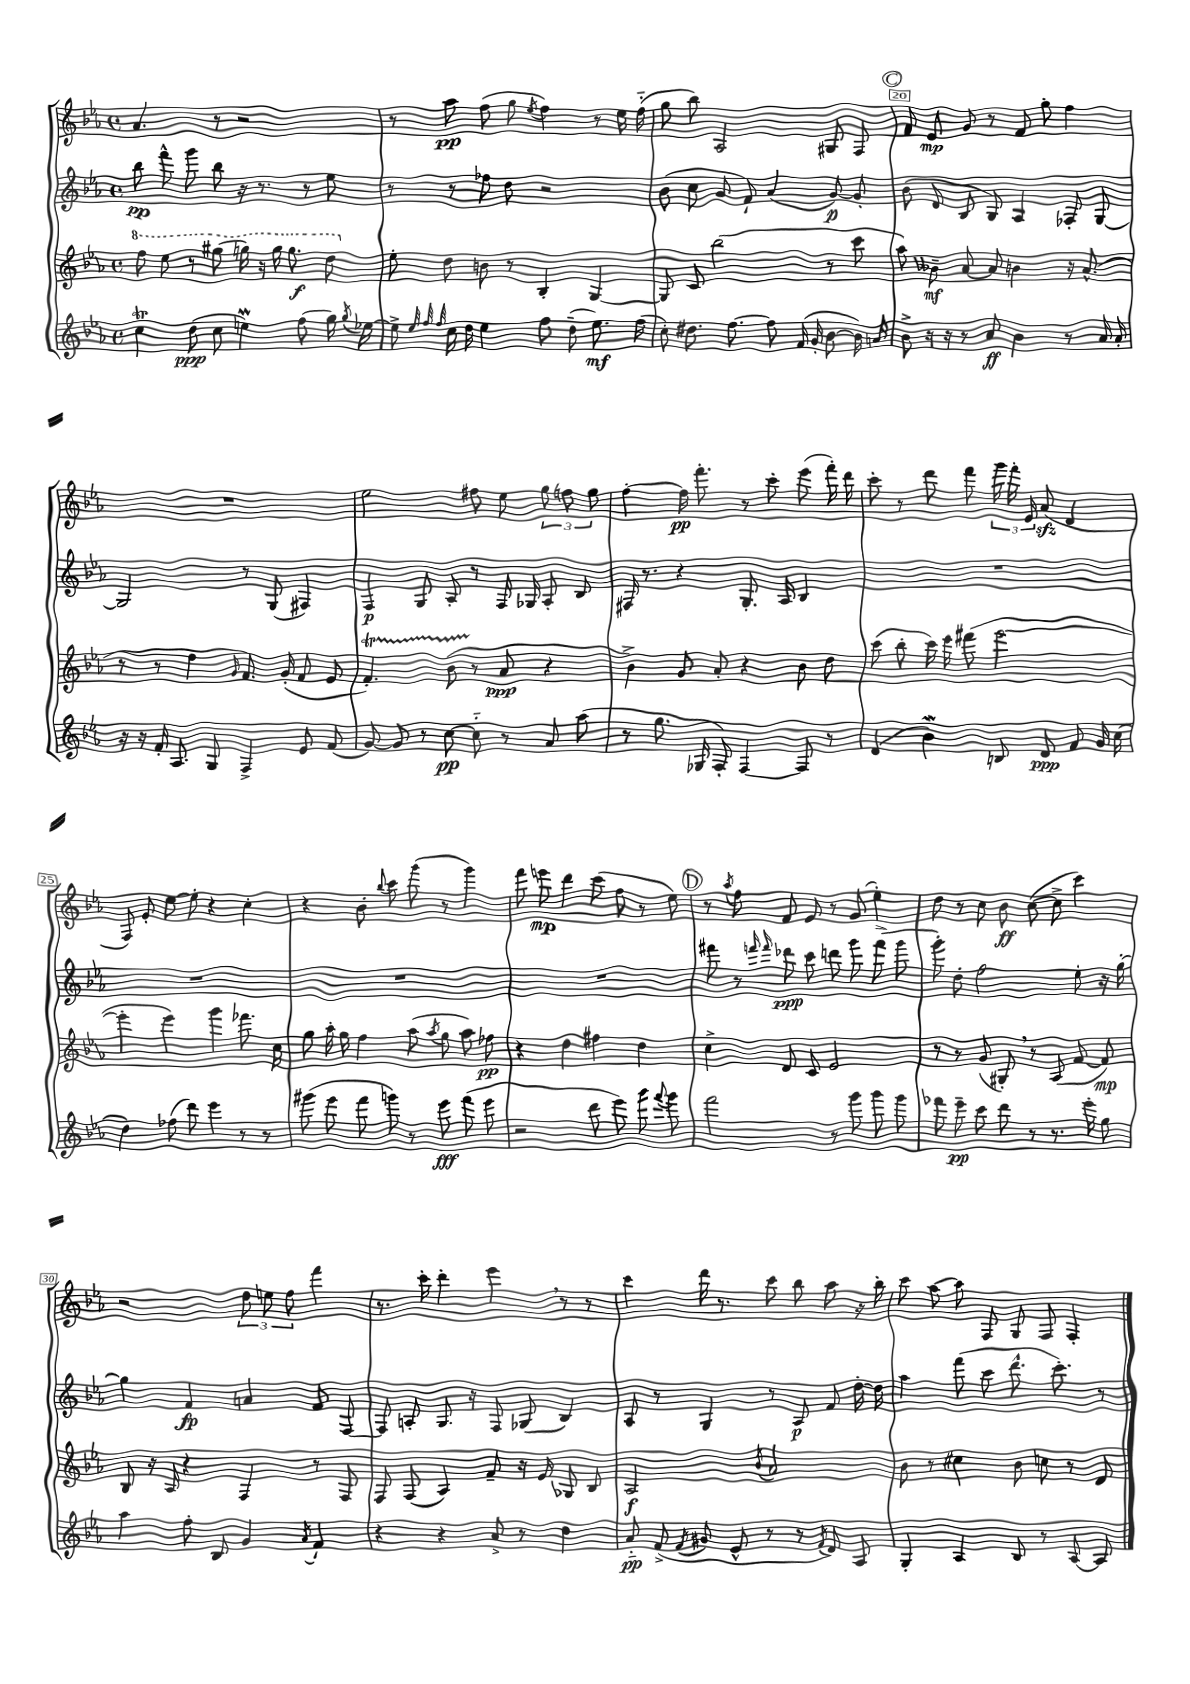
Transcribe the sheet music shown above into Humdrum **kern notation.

**kern	**kern	**kern	**kern
*staff4	*staff3	*staff2	*staff1
*clefG2	*clefG2	*clefG2	*clefG2
*k[b-e-a-]	*k[b-e-a-]	*k[b-e-a-]	*k[b-e-a-]
*M4/4	*M4/4	*M4/4	*M4/4
*met(c)	*met(c)	*met(c)	*met(c)
4cc	8fff	8bb-	4.a-
.	8eee-	8fff^^	.
(8dd	8r	8ggg	.
8cc	(8ggg#	8bb-	8r
4ee)	16ggg)	16r	2r
.	16r	8.r	.
.	16ggg	.	.
.	8.ggg	.	.
(8ff	.	8r	.
16gg)	8ddd	8ee-	.
8qgg	.	.	.
[16ee-	.	.	.
=	=	=	=
8ee-^]	8ee-'	8r	8r
32qqee-	.	.	.
32qqff	.	.	.
32qqff	.	.	.
16cc	8dd	8r	8aa-
16dd	.	.	.
4ee-	8b	8ff-	(8ff
.	8r	8dd	8gg
.	.	.	8qee-
8ff	4B-'	2r	4ff)
(8dd~	.	.	.
8.ee-)	[4G	.	8r
.	.	.	16ee-
(16ff	.	.	(16ff'~
=	=	=	=
8cc')	8G]	(8b-	8gg
8.dd#	8c	8cc	8bb-)
.	(2bb-	8g	2A-
[8.ff	.	.	.
.	.	8f`)	.
8ff]	.	(4a-	.
(16f	.	.	.
16g'	.	.	.
[8b-	8r	[8g)	8G#
16b-])	8ccc	8g']	8F
16a	.	.	.
=	=	=	=
8b-^	8aa-)	(8b-	8f
16r	8b--~	8d	8e-
16r	.	.	.
8r	[8a-	8B-	8g
8a-	8a-]	8G)	8r
4b-	4b	4A-	8f
.	.	.	8gg'
8r	16r	8F-'	4ff
.	(8.a-^^	.	.
16a-	.	[8G	.
16a-'	.	.	.
=	=	=	=
16r	8r	2G]	1r
16r	.	.	.
16f'	8r	.	.
8.A-	.	.	.
.	4ff	.	.
8G	.	.	.
.	16qqg	.	.
4F^	8.f)	8r	.
.	.	(8G	.
.	(16g'	.	.
8e-	8f	4F#)	.
(8f	8e-	.	.
=	=	=	=
[8g)	4.f')	4F	2ee-
8g]	.	.	.
8r	.	8G	.
[8cc	(8b-	8A-'	.
8cc'~]	8r	8r	8ff#
8r	8a-	16F	8ee-
.	.	16G-	.
8a-	4r	8A-'	12gg
.	.	.	12ff
(8aa-	.	8B-	.
.	.	.	12gg
=	=	=	=
8r	4b-^)	16F#	[4ff'
.	.	8.r	.
8.gg	.	.	.
.	8g	4r	16ff]
16G-	.	.	8.fff'
8F')	8a-'	.	.
[4F	4r	8.G'	8r
.	.	.	8ccc'
.	.	16A-	.
8F]	8b-	4B-	(8eee-
8r	8dd	.	16fff')
.	.	.	16ddd
=	=	=	=
(4d	(8ccc	1r	8ccc'
.	8bb-'	.	8r
4b-)	16ccc)	.	8ddd
.	16eee-	.	.
.	(8fff#	.	8fff
8B	[2eee-	.	24ggg
.	.	.	24fff'
.	.	.	24e-
8d	.	.	(8a-
8f	.	.	4d
16g	.	.	.
(16cc	.	.	.
=	=	=	=
4dd)	4eee-']	1r	8F)
.	.	.	8e-'
(8ff-	4eee-)	.	[8ee-
8ddd)	.	.	8ee-']
4eee-	4ggg	.	4r
8r	8.fff-	.	4cc'
8r	.	.	.
.	16cc	.	.
=	=	=	=
(8ggg#	8gg	1r	4r
8eee-	16aa-'	.	.
.	16gg	.	.
8fff	4ff	.	8b-'
.	.	.	8qqbb-
8ggg)	.	.	8ccc
8r	(8aa-	.	(8ggg
.	8qaa-	.	.
8eee-	8gg	.	8r
(8fff	8aa-)	.	4ggg)
8eee-	8ff-	.	.
=	=	=	=
2r	4r	1r	8fff
.	.	.	8eee
.	4dd	.	4ddd
8ddd	4ff#	.	(8ccc
8eee-)	.	.	8ff
8ggg	4dd	.	8r
8qqfff	.	.	.
8ggg	.	.	8ee-)
=	=	=	=
2fff	4cc^	8fff#	8r
.	.	.	8qaa-
.	.	8r	8ff
.	.	16qqfff	.
.	.	16qqfff	.
.	8d	8ddd-	8f
.	8c	8ccc	8e-
8r	2e-	8ddd	8r
8ggg	.	8ggg	(8g
8ggg	.	(8fff^	4ee-')
8ggg	.	8ggg	.
=	=	=	=
8fff-	8r	8ggg')	8dd
8eee-~	8r	8dd'	8r
8ccc	(8g	2ff	8cc
8ddd	8G#')	.	8b-
8r	8r	.	([8cc
8.r	(8A-	.	8cc^]
.	[8f	8ee-'	4ccc)
16eee-'	.	.	.
8gg	8f])	16r	.
.	.	[16gg'	.
=	=	=	=
4aa-	8B-	4gg]	2r
.	16r	.	.
.	16A-	.	.
8ff'	4r	4f	.
8B-	.	.	.
4g	4F	4a	12dd
.	.	.	12ee
.	.	.	12ff
8qa-	.	.	.
4f`	8r	8f	4fff
.	8F	[8F	.
=	=	=	=
4r	8F	8F]	8.r
.	(8F	8A'	.
.	.	.	16ccc'
4r	4A-)	8.G	4ddd'
.	.	16r	.
8a-^	8f~	8F	4eee-
8r	16r	(8G-	.
.	16e-	.	.
4dd	8G-	4B-)	8r
.	8B-	.	8r
=	=	=	=
8a-'~	2A-	8A-	4ccc
(8f^	.	8r	.
8qf	.	.	.
8g#	.	4G	16ddd
.	.	.	8.r
8e-^^	.	.	.
.	8qb-	.	.
8r	2a-	8r	8ccc
8r	.	8A-	8bb-
8qf	.	.	.
8d)	.	8f	8aa-
8A-	.	[16dd'	16r
.	.	16dd]	16bb-'
=	=	=	=
4G'	8b-	4aa-	8ccc
.	8r	.	[8aa-
4A-	4cc#	(8fff	8aa-]
.	.	8ccc	8F
8B-	8b-	8.ddd^^	8G
8r	8cc	.	8F
.	.	8.ccc')	.
[8A-	8r	.	4F'
8A-]	8d	8r	.
==	==	==	==
*-	*-	*-	*-
